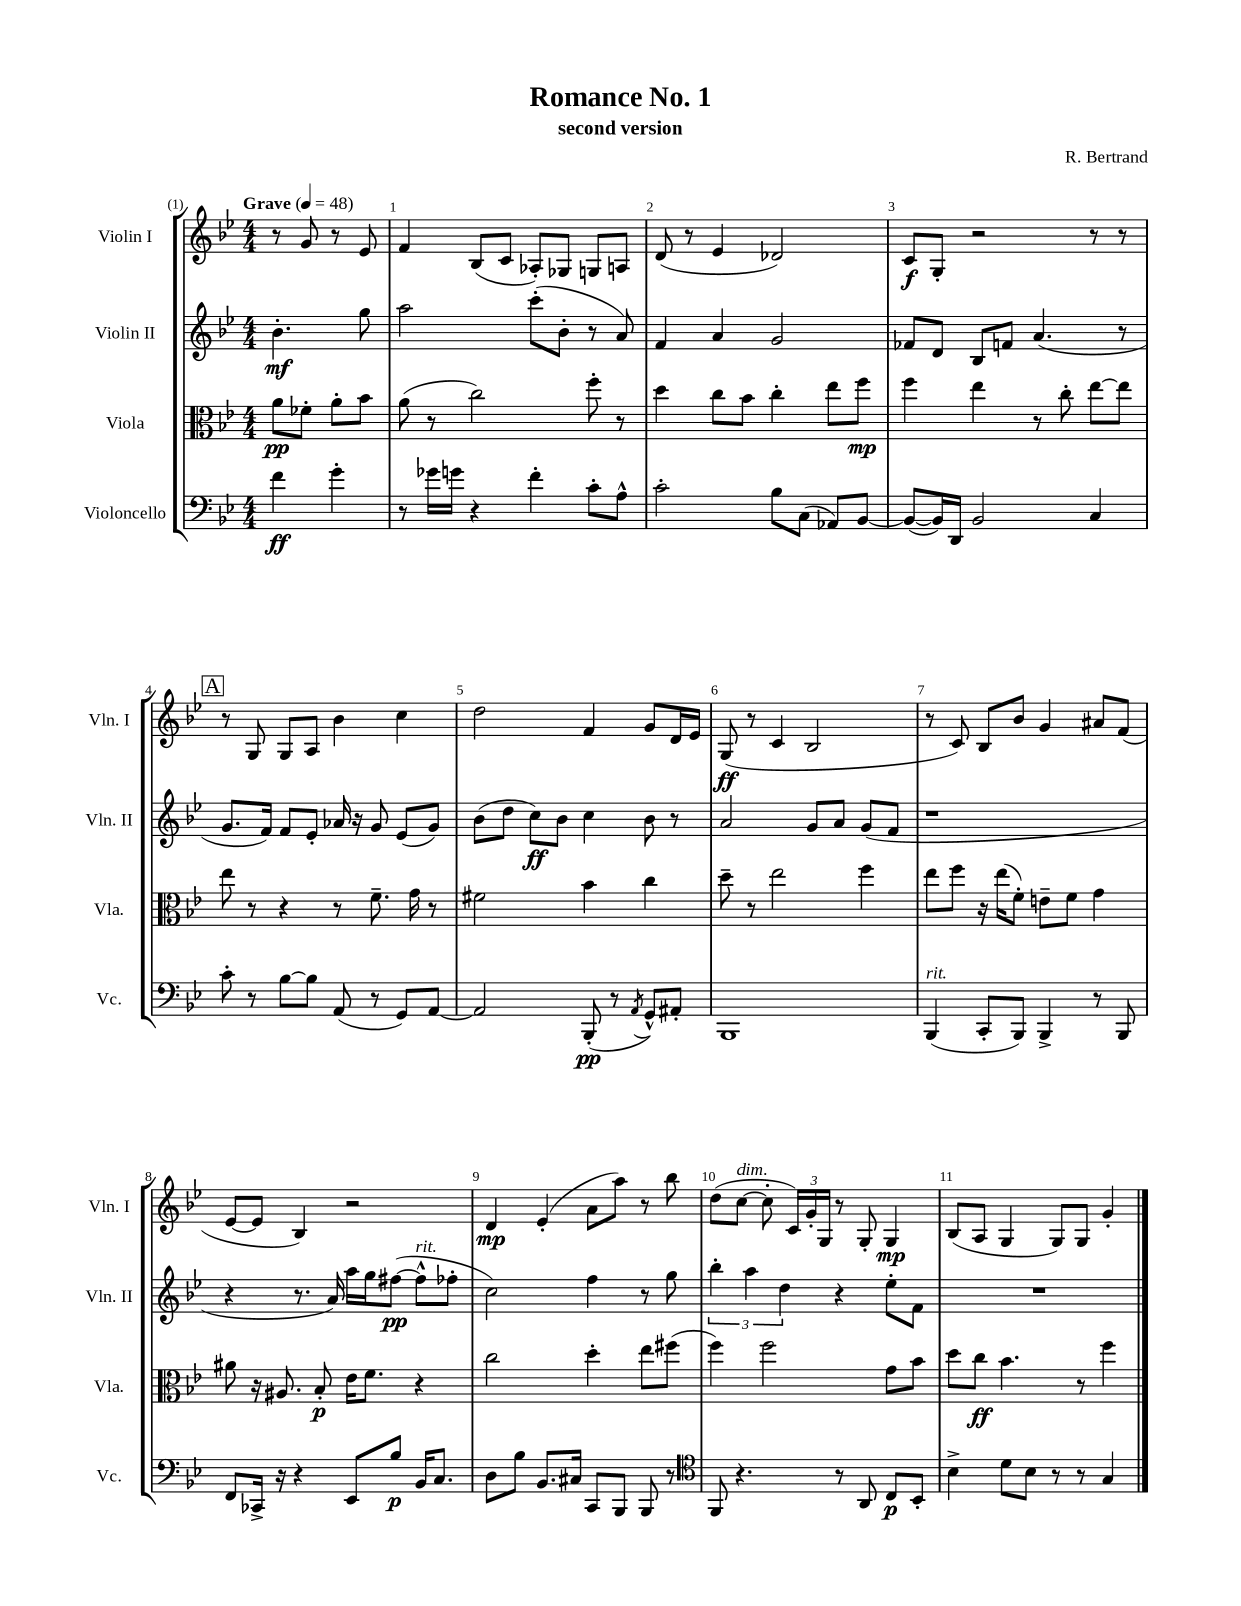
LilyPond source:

\header { title = "Romance No. 1" composer = "R. Bertrand" subtitle = "second version" }
<<
\new StaffGroup <<
\new Staff = "s0" \with { instrumentName = "Violin I" shortInstrumentName = "Vln. I" } {
    \clef treble \key bes \major \numericTimeSignature \time 4/4 \partial 2 \tempo "Grave" 4 = 48
    \autoBeamOff r8 g'8 r8 ees'8 |
    f'4 bes8[( c'8] aes8[-.) ges8] g8[ a8] |
    d'8( r8 ees'4 des'2) |
    c'8[\f g8]-. r2 r8 r8 |
    \mark \markup { \box "A" } r8 g8 g8[ a8] bes'4 c''4 |
    d''2 f'4 g'8[ d'16 ees'16] |
    g8\ff( r8 c'4 bes2 |
    r8 c'8) bes8[ bes'8] g'4 ais'8[ f'8]( |
    ees'8[~ ees'8] bes4) r2 |
    d'4\mp ees'4-.( a'8[ a''8]) r8 bes''8 |
    d''8[( c''8]~^\markup { \italic "dim." } c''8-. \tuplet 3/2 { c'16[) g'16-. g16] } r8 g8-. g4\mp |
    bes8[( a8] g4 g8[) g8] g'4-. \bar "|." |
}
\new Staff = "s1" \with { instrumentName = "Violin II" shortInstrumentName = "Vln. II" } {
    \clef treble \key bes \major \numericTimeSignature \time 4/4 \partial 2
    \autoBeamOff bes'4.-.\mf g''8 |
    a''2 c'''8[-.( bes'8]-. r8 a'8) |
    f'4 a'4 g'2 |
    fes'8[ d'8] bes8[ f'8] a'4.( r8 |
    \mark \markup { \box "A" } g'8.[ f'16]) f'8[ ees'8]-. aes'16 r16 g'8 ees'8[( g'8]) |
    bes'8[( d''8] c''8[\ff) bes'8] c''4 bes'8 r8 |
    a'2 g'8[ a'8] g'8[( f'8] |
    r1 |
    r4 r8. a'16) a''16[ g''16 fis''8]~\pp( fis''8[-^^\markup { \italic "rit." } fes''8]-. |
    c''2) f''4 r8 g''8 |
    \tuplet 3/2 { bes''4-. a''4 d''4 } r4 ees''8[-. f'8] |
    R1 \bar "|." |
}
\new Staff = "s2" \with { instrumentName = "Viola" shortInstrumentName = "Vla." } {
    \clef alto \key bes \major \numericTimeSignature \time 4/4 \partial 2
    \autoBeamOff a'8[\pp fes'8]-. a'8[-. bes'8] |
    a'8( r8 c''2) f''8-. r8 |
    d''4 c''8[ bes'8] c''4-. ees''8[ f''8]\mp |
    f''4 ees''4 r8 c''8-. ees''8[~ ees''8] |
    \mark \markup { \box "A" } ees''8 r8 r4 r8 f'8.-- g'16 r8 |
    fis'2 bes'4 c''4 |
    d''8-- r8 ees''2 f''4 |
    ees''8[ f''8] r16 ees''16[( f'8]-.) e'8[-- f'8] g'4 |
    ais'8 r16 ais8. bes8-.\p ees'16[ f'8.] r4 |
    c''2 d''4-. ees''8[ fis''8]( |
    f''4) f''2 g'8[ bes'8] |
    d''8[ c''8]\ff bes'4. r8 f''4 \bar "|." |
}
\new Staff = "s3" \with { instrumentName = "Violoncello" shortInstrumentName = "Vc." } {
    \clef bass \key bes \major \numericTimeSignature \time 4/4 \partial 2
    \autoBeamOff f'4\ff g'4-. |
    r8 ges'16[ g'16] r4 f'4-. c'8[-. a8]-^ |
    c'2-. bes8[ c8]( aes,8[) bes,8]~ |
    bes,8[~( bes,16) d,16] bes,2 c4 |
    \mark \markup { \box "A" } c'8-. r8 bes8[~ bes8] a,8( r8 g,8[) a,8]~ |
    a,2 bes,,8-.\pp( r8 \acciaccatura { a,8 } g,8[-^) ais,8]-. |
    bes,,1 |
    bes,,4^\markup { \italic "rit." }( c,8[-. bes,,8]) bes,,4-> r8 bes,,8 |
    f,8[ ces,16]-> r16 r4 ees,8[ bes8]\p bes,16[ c8.] |
    d8[ bes8] bes,8.[ cis16] c,8[ bes,,8] bes,,8 r8 |
    \clef tenor f,8 r4. r8 a,8 c8[\p bes,8]-. |
    bes4-> d'8[ bes8] r8 r8 g4 \bar "|." |
}
>>
>>
\layout { \context { \Score \override BarNumber.break-visibility = ##(#f #t #t) barNumberVisibility = #all-bar-numbers-visible } }
